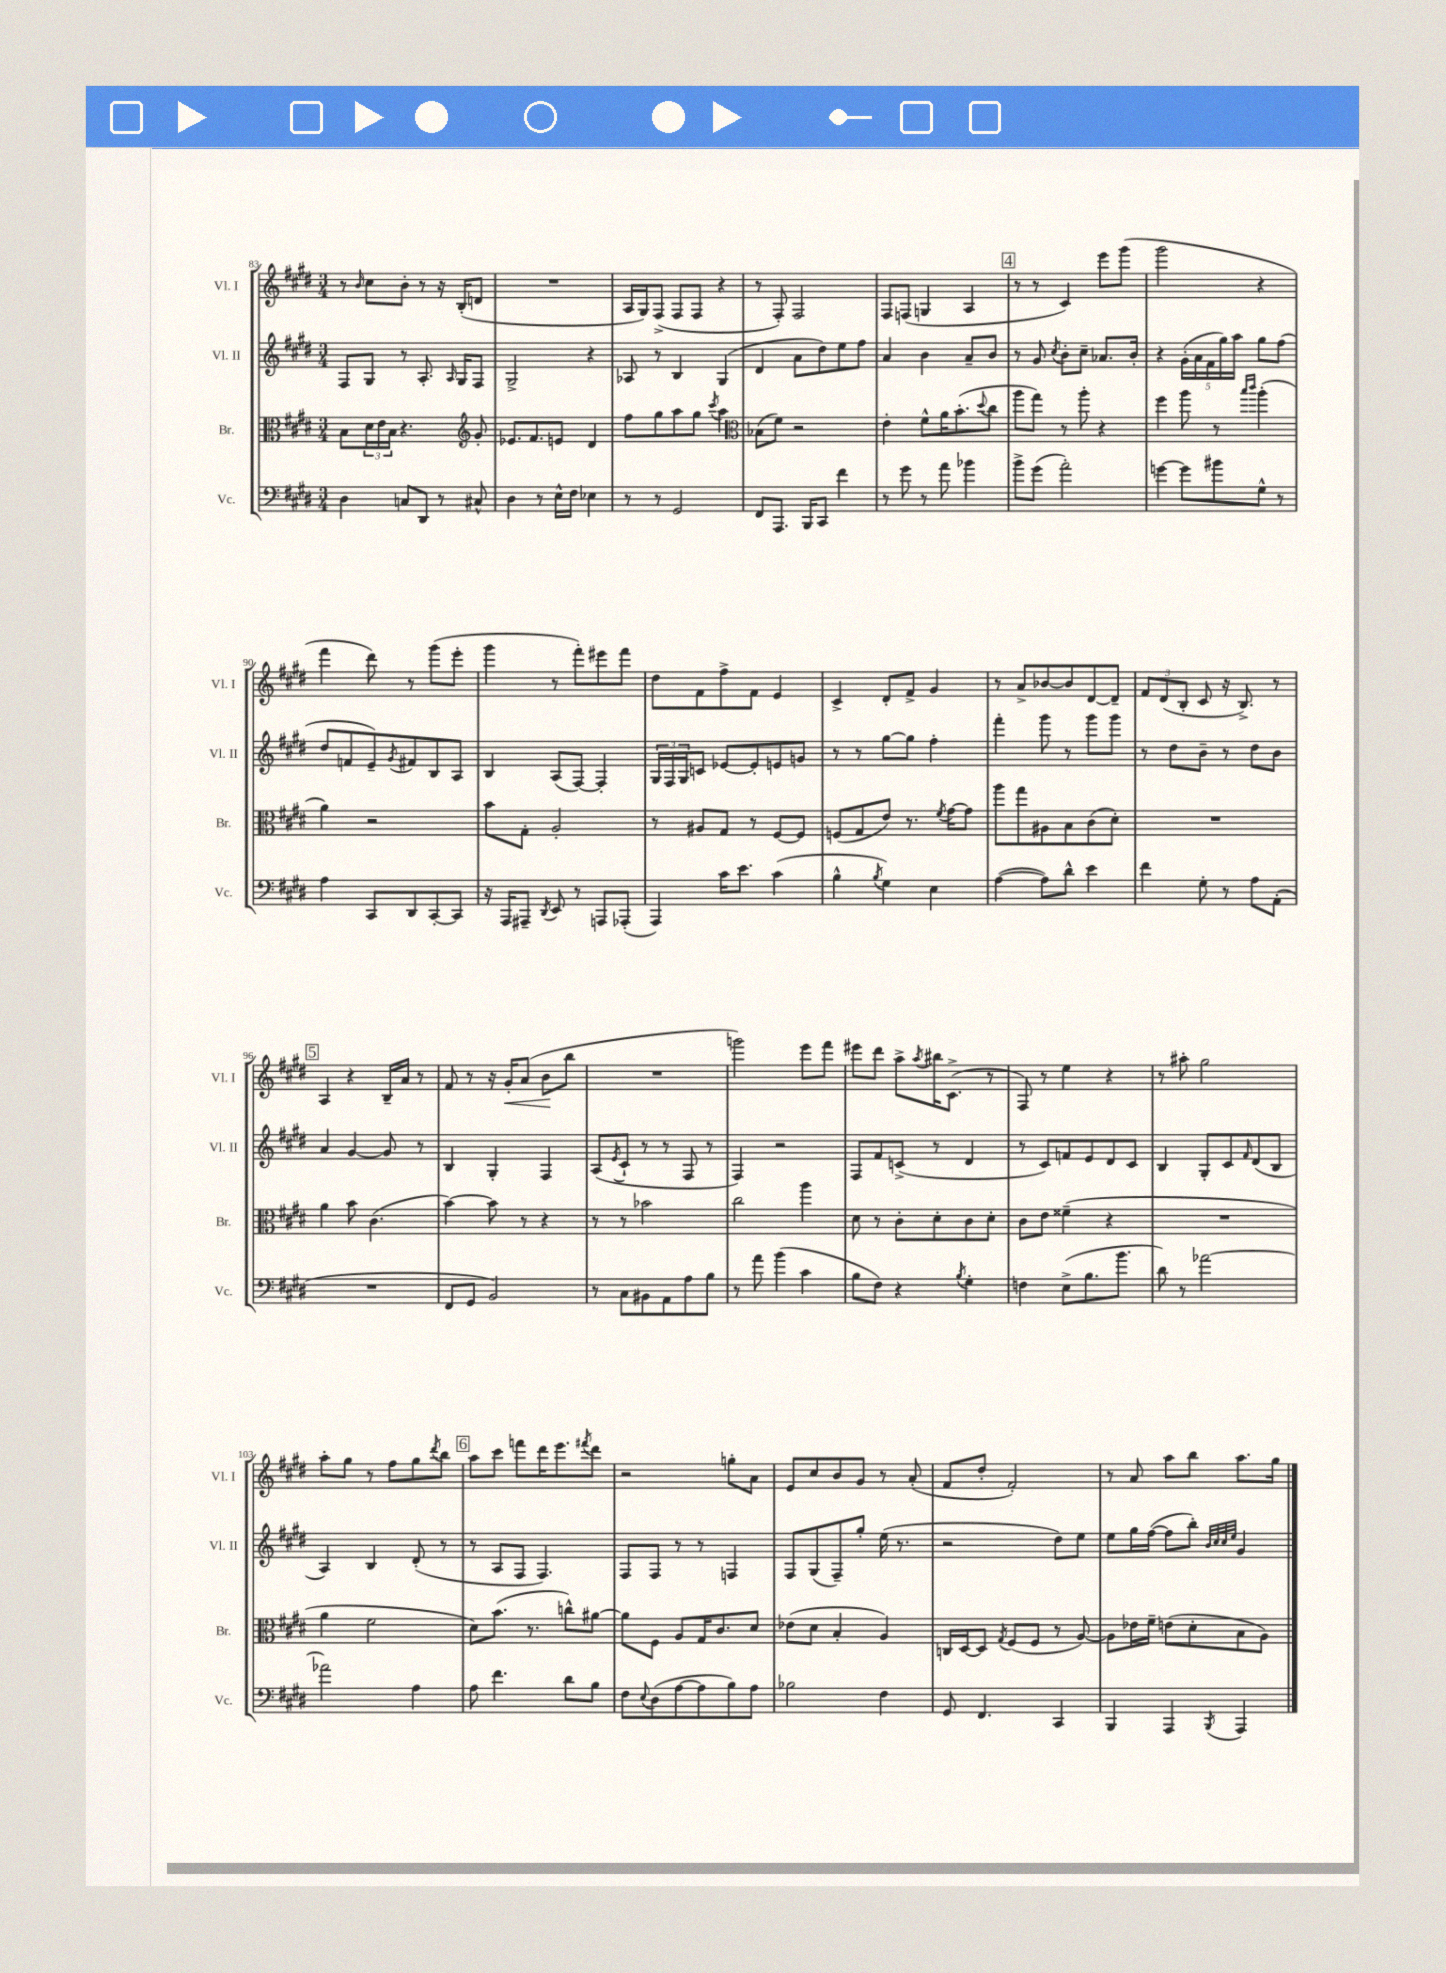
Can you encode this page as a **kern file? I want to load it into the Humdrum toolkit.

**kern	**kern	**kern	**kern
*staff4	*staff3	*staff2	*staff1
*clefF4	*clefC3	*clefG2	*clefG2
*k[f#c#g#d#]	*k[f#c#g#d#]	*k[f#c#g#d#]	*k[f#c#g#d#]
*M3/4	*M3/4	*M3/4	*M3/4
4D#\	8B\L	8F#/L	8r
.	.	.	16qqb/
.	24d#\L	8G#/J	8cc#\L
.	24e\	.	.
.	24B\JJ	.	.
8C/L	4.r	8r	8b'\J
8DD#/J	.	8.A'/	8r
8r	.	.	16r
.	.	16qqA/	.
.	.	16G#/LK	(16B'/LK
*	*clefG2	*	*
8C#^^/	8g#'/	8F#/J	8d/J
=	=	=	=
4D#\	8.e-/L	2G#^/	2.r
.	8.f#/	.	.
8r	.	.	.
16E^^\LL	8e/J	.	.
16F#\JJ	.	.	.
4E-\	4d#/	4r	.
=	=	=	=
8r	8ff#\L	8A-/	16A/LL
.	.	.	16G#/J)
8r	8gg#\	8r	(8F#^/J
2GG#/	8aa\	4B/	8F#/L
.	8gg#\J	.	8F#/J
.	8qccc#/	.	.
.	4aa\	(4G#/	4r
=	=	=	=
*	*clefC3	*	*
8FF#/L	(8B-\L	4d#/	8r
8.AAA/J	8f#\J)	.	8F#'/)
.	2r	8a\L	2F#/
16BBB/LK	.	.	.
8CC#/J	.	8dd#\)	.
4f#\	.	8ee\	.
.	.	8ff#\J	.
=	=	=	=
8r	4e'\	4a/	8F#/L
8g#\	.	.	(8F/J
8r	8f#^^\L	4b\	4G/
8a\	16a\K	.	.
.	(8.b'\	.	.
4b-\	.	8a~/L	4A/
.	8qqdd#/	.	.
.	8cc#\J	8b/J	.
=	=	=	=
8b^\L	8aa\L	8r	8r
(8g#\J	8gg#\J)	8g#/	8r
.	.	8qcc#/	.
2a'\)	8r	8b'\L	4c#/)
.	8aa'\	8cc#~\J	.
.	4r	8.a-/L	8eee\L
.	.	.	(8ggg#\J
.	.	16b'/Jk	.
=	=	=	=
[4g\	4ff#\	4r	2ggg#\
8g\]L	8aa\	(20g#'\LL	.
.	.	20a\	.
.	.	20f#\	.
8b#\	8r	.	.
.	.	20gg#\)	.
.	.	20aa\JJ	.
.	16qqbb/LL	.	.
.	16qqccc#/JJ	.	.
8G#^^\J	(4aa'\	8gg#\L	4r
8r	.	(8ff#\J	.
=	=	=	=
4A\	4a\)	8dd#/L	4fff#\
.	.	8f/	.
8CC#/L	2r	8e~/)	8ddd#\)
.	.	8qg#/	.
8DD#/	.	8f#/	8r
[8CC#'/	.	8B/	(8ggg#\L
8CC#/]J	.	8A/J	8eee'\J
=	=	=	=
16r	8b\L	4B/	4ggg#\
16AAA/LK	.	.	.
8AAA#~/J	8G#'\J	.	.
8qDD#/	.	.	.
8EE/	2A'/	(8A/L	8r
8r	.	[8F#/J)	8fff#'\L)
8AAA/L	.	4F#'/]	8eee#\
(8AAA-'/J	.	.	8fff#\J
=	=	=	=
4AAA/)	8r	24G#/LL	8dd#\L
.	.	24F#/	.
.	.	24G#/J	.
.	8A#/L	8c/J	8f#\
16c#\LK	8G#/J	[8e-/L	8ff#^\
8.e\J	.	.	.
.	8r	8e-'/]	8f#\J
(4c#\	[8F#/L	8e/	4e/
.	8F#/]J	8g/J	.
=	=	=	=
4B^^\	(8F/L	8r	4c#^/
.	8G#/	8r	.
8qB/	.	.	.
4G#\)	8e/J)	[8gg#\L	8d#'/L
.	8.r	8gg#\]J	8f#^/J
4E\	.	4ff#'\	4g#/
.	8qf#/	.	.
.	[16g#\LK	.	.
.	8g#\]J	.	.
=	=	=	=
([4A\	8aa\L	4fff#'\	8r
.	8gg#\	.	8a^/L
8A\]L)	8A#\	8ggg#\	[8b-/
8d#^^\J	8B\	8r	8b-/]
4e\	(8c#\	8ggg#\L	[8d#/
.	8d#'\J)	8ggg#\J	8d#~/]J
=	=	=	=
4f#\	2.r	8r	12f#/L
.	.	.	(12d#/
.	.	8dd#\L	.
.	.	.	12B'/J
8G#'\	.	8b~\J	8c#/
8r	.	8r	16r
.	.	.	8.B^/)
8A\L	.	8dd#\L	.
(8AA'\J	.	8b\J	8r
=	=	=	=
2.r	4a\	4a/	4A/
.	8b\	[4g#/	4r
.	(4.c#\	.	.
.	.	8g#/]	16B~/LL
.	.	.	16a/JJ
.	.	8r	8r
=	=	=	=
8FF#/L	[4b\)	4B/	8f#/
8GG#/J	.	.	8r
2BB/)	8b\]	4G#'/	16r
.	.	.	16g#'/LK
.	8r	.	(8a/J
.	4r	4F#/	8b\L
.	.	.	8bb\J
=	=	=	=
8r	8r	(8A/L	2.r
.	.	8qe/	.
8C#\L	8r	8c#`/J	.
8BB#\	2b-\	8r	.
8AA\	.	8r	.
8A\	.	8F#/	.
8B\J	.	8r	.
=	=	=	=
8r	2cc#\	4F#/)	2ggg\)
8a\	.	.	.
(4b\	.	2r	.
4c#\	4aa\	.	8eee\L
.	.	.	8fff#\J
=	=	=	=
8B\L	8d#\	8F#/L	8eee#\L
8F#\J)	8r	8f#/	8ddd#\J
4r	8c#'\L	(8c^/J	8aa^\L
.	.	.	8qaa/
.	8d#'\	8r	16bb#\K
.	.	.	(8.c#^\J
8qB/	.	.	.
4G#'\	8c#\	4d#/	.
.	8d#'\J	.	8r
=	=	=	=
4F\	8c#\L	8r	8F#/)
.	8e\J	8c#/L)	8r
(8E^\L	(4f##~\	8f/	4ee\
8.B\	.	8e/	.
.	4r	8d#/	4r
8.b\J	.	.	.
.	.	8c#/J	.
=	=	=	=
8d#\)	2.r	4B/	8r
8r	.	.	8aa#'\
[2a-\	.	8G#'/L	2gg#\
.	.	8c#/	.
.	.	16qqf#/	.
.	.	(8d#/	.
.	.	8B/J	.
=	=	=	=
2a-\]	4a\	4A/)	8aa'\L
.	.	.	8gg#\J
.	2f#\	4B/	8r
.	.	.	8ff#\L
4A\	.	(8d#'/	8gg#\
.	.	.	8qddd#/
.	.	8r	8bb\J
=	=	=	=
8A\	8d#\L)	8r	8aa\L
4.f#\	(8.b\J	8A/L	8ccc#\J
.	.	8F#/J	8fff\L
.	8.r	.	.
.	.	4.F#/)	16ddd#\K
.	.	.	8.eee\
8d#\L	8cc^^\L)	.	.
.	.	.	8qfff#/
8B\J	[8a#\J	.	8ddd#\J
=	=	=	=
8F#\L	8a#\]L	8F#/L	2r
8qqE/	.	.	.
(8D#\	8F#\J	8F#/J	.
[8A\	8A/L	8r	.
8A\]	16G#/K	8r	.
.	8.c#/	.	.
8B\)	.	4F/	8gg'\L
8A\J	8d#/J	.	8a\J
=	=	=	=
2B-\	(8e-\L	8F#/L	8e/L
.	8d#\J	(8G#/	8cc#/
.	4B'/	8F#~/)	8b/
.	.	8gg#'/J	8g#/J
4F#\	4A/)	(16ee\	8r
.	.	8.r	.
.	.	.	(8a'/
=	=	=	=
8GG#/	16C/LL	2r	8f#/L
.	[16D#/J	.	.
4.FF#/	8D#/]J	.	8dd#'/J
.	8qG#/	.	.
.	(8F#/L	.	2f#'/)
.	8F#/J	.	.
4CC#/	8r	8dd#\L)	.
.	[8A/)	8ee\J	.
=	=	=	=
4BBB/	8A\]L	8ee\L	8r
.	16e-\L	16gg#\L	8a/
.	16f#~\JJ	([16ff#\JJ	.
4AAA/	(8e\L	8ff#\]L	8aa\L
.	8d#'\	8bb'\J)	8bb\J
.	.	32qqb/LLL	.
.	.	32qqcc#/	.
.	.	32qqcc#/	.
8qBBB/	.	32qqee/JJJ	.
4AAA/	8B\	4g#/	8.aa\L
.	8A\J)	.	.
.	.	.	16gg#\Jk
==	==	==	==
*-	*-	*-	*-
